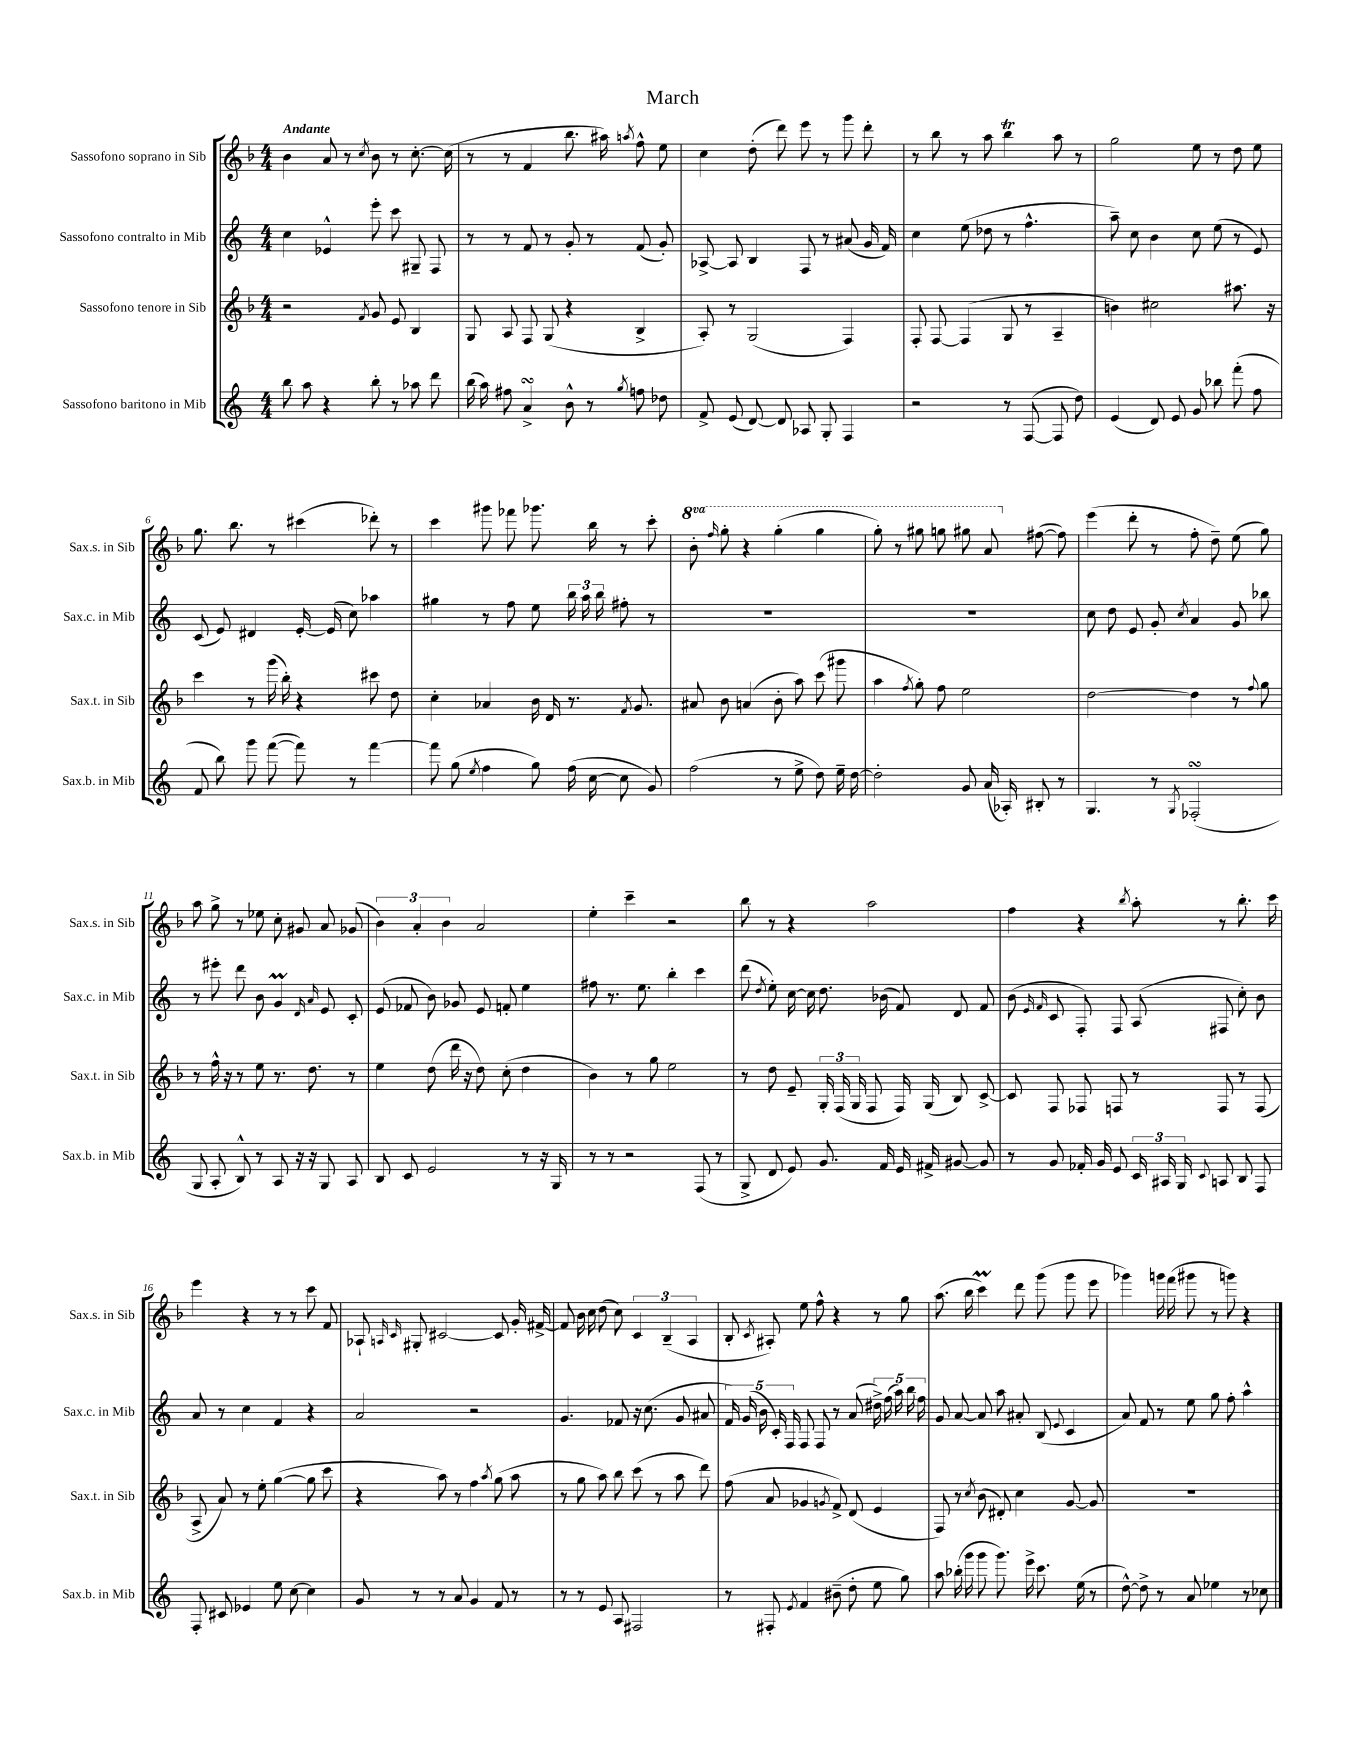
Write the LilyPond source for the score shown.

\header { title = "March" }
<<
\new StaffGroup <<
\new Staff = "s0" \with { instrumentName = "Sassofono soprano in Sib" shortInstrumentName = "Sax.s. in Sib" } {
    \clef treble \key f \major \numericTimeSignature \time 4/4 \set Staff.ottavationMarkups = #ottavation-simple-ordinals \tempo "Andante"
    \autoBeamOff bes'4 a'8 r8 \acciaccatura { c''8 } bes'8 r8 c''8.~-. c''16( |
    r8 r8 f'4 bes''8. ais''16) \acciaccatura { a''8 } f''8-^ e''8 |
    c''4 d''8-.( d'''8) e'''8 r8 g'''8 d'''8-. |
    r8 bes''8 r8 a''8 bes''4\trill a''8 r8 |
    g''2 e''8 r8 d''8 e''8 |
    g''8. bes''8. r8 cis'''4( des'''8-.) r8 |
    c'''4 gis'''8 fes'''8 ges'''8. bes''16 r8 c'''8-. |
    \ottava #1 bes''8-. \grace { f'''16 } g'''8-. r4 g'''4-.( g'''4 |
    g'''8-.) r8 gis'''8 g'''8 gis'''8 a''8 \ottava #0 fis''8~( fis''8) |
    e'''4( d'''8-. r8 f''8-. d''8--) e''8( g''8) |
    a''8 g''8-> r8 ees''8 c''8-. gis'8 a'8 ges'8( |
    \tuplet 3/2 { bes'4) a'4-. bes'4 } a'2 |
    e''4-. c'''4-- r2 |
    bes''8 r8 r4 a''2 |
    f''4 r4 \acciaccatura { bes''8 } a''8-. r8 bes''8.-. c'''16 |
    e'''4 r4 r8 r8 c'''8 f'8 |
    aes8-! \grace { a16 c'16 } gis8-. cis'2~ cis'8 g'16-. fis'16~-> |
    fis'8 bes'16 c''16 d''8( c''8) \tuplet 3/2 { c'4 bes4--( a4 } |
    bes8-. \acciaccatura { c'8 } ais8-.) e''8 f''8-^ r4 r8 g''8 |
    a''8.( bes''16 c'''4\prall) d'''8 g'''8( g'''8 e'''8 |
    ges'''4) g'''16 f'''16( gis'''8 r8 g'''8) r4 \bar "|." |
}
\new Staff = "s1" \with { instrumentName = "Sassofono contralto in Mib" shortInstrumentName = "Sax.c. in Mib" } {
    \clef treble \key c \major \numericTimeSignature \time 4/4
    \autoBeamOff c''4 ees'4-^ e'''8-. c'''8 gis8-- f8 |
    r8 r8 f'8 r8 g'8-. r8 f'8( g'8-.) |
    aes8~-> aes8 b4 f8 r8 ais'8( g'16 f'16) |
    c''4 e''8( des''8 r8 f''4.-^ |
    a''8--) c''8 b'4 c''8 e''8( r8 e'8) |
    c'8( e'8) dis'4 e'16~-. e'16( c''8) aes''4 |
    gis''4 r8 f''8 e''8 \tuplet 3/2 { b''16 a''16 b''16 } fis''8-. r8 |
    R1 |
    R1 |
    c''8 d''8 e'8 g'8-. \acciaccatura { c''8 } a'4 g'8 bes''8 |
    r8 eis'''8-. d'''8 b'8 g'4\prall \grace { d'16 a'16 } e'8 c'8-. |
    e'8( fes'8 b'8) ges'8 e'8 f'8-. e''4 |
    fis''8 r8. e''8. b''4-. c'''4 |
    d'''8( \acciaccatura { d''8 } e''8-.) c''16~ c''16 d''8. bes'16( f'8) d'8 f'8 |
    b'8( \grace { e'16 f'16 } c'8 f8-.) f8 a8( fis8 c''8-.) b'8 |
    a'8 r8 c''4 f'4 r4 |
    a'2 r2 |
    g'4. fes'8 r16 c''8.( g'8 ais'8 |
    \tuplet 5/4 { f'16) g'16( b'16 c'16-.) f16 } f8 f8 r8 a'8( \tuplet 5/4 { dis''16->) f''16( a''16) b''16 f''16 } |
    g'8 a'8~ a'8 a''8 ais'8-. b8( \appoggiatura { e'8 } c'4 |
    a'8) f'8 r8 e''8 g''8 f''8-. a''4-^ \bar "|." |
}
\new Staff = "s2" \with { instrumentName = "Sassofono tenore in Sib" shortInstrumentName = "Sax.t. in Sib" } {
    \clef treble \key f \major \numericTimeSignature \time 4/4
    \autoBeamOff r2 \acciaccatura { f'8 } g'8 e'8 bes4 |
    g8 a8 f8 g8( r4 bes4-> |
    a8-.) r8 g2( f4) |
    f8-. f8~ f4( g8 r8 a4-- |
    b'4) cis''2 ais''8. r16 |
    c'''4 r8 g'''16( bes''16-.) r4 cis'''8 d''8 |
    c''4-. aes'4 bes'16 d'16 r8. \acciaccatura { f'8 } g'8. |
    ais'8 bes'8 a'4( bes'8-. a''8) c'''8( gis'''8 |
    a''4 \acciaccatura { f''8 } g''8-.) f''8 e''2 |
    d''2~ d''4 r8 \appoggiatura { f''8 } g''8 |
    r8 f''16-^ r16 r8 e''8 r8. d''8. r8 |
    e''4 d''8( d'''16 r16 d''8) c''8-.( d''4 |
    bes'4) r8 g''8 e''2 |
    r8 d''8 e'8-- \tuplet 3/2 { g16-. f16( g16 } f8 f16) g16( bes8) c'8~-> |
    c'8 f8 fes8 f8 r8 f8 r8 f8( |
    a8-> a'8) r8 e''8-. g''4~( g''8 c'''8 |
    r4 a''8) r8 f''4 \acciaccatura { a''8 } g''8( a''8 |
    r8 g''8 a''8) bes''8 c'''8( r8 a''8 d'''8) |
    f''8( a'8 ges'4 \acciaccatura { g'8 } f'8->) d'8( e'4 |
    f8) r8 \acciaccatura { c''8 } bes'8( dis'8-.) c''4 g'8~ g'8 |
    R1 \bar "|." |
}
\new Staff = "s3" \with { instrumentName = "Sassofono baritono in Mib" shortInstrumentName = "Sax.b. in Mib" } {
    \clef treble \key c \major \numericTimeSignature \time 4/4
    \autoBeamOff b''8 a''8 r4 b''8-. r8 aes''8 d'''8 |
    b''16( a''16) fis''8 a'4->\turn b'8-^ r8 \acciaccatura { g''8 } f''8 des''8 |
    f'8-> e'8( d'8~) d'8 aes8 g8-. f4 |
    r2 r8 f8~( f8 d''8) |
    e'4( d'8) e'8 g'8 bes''8 f'''8-.( f''8 |
    f'8 b''8) g'''8 f'''8~( f'''8) r8 f'''4~ |
    f'''8 g''8( \acciaccatura { e''8 } f''4 g''8) f''16( c''16~ c''8 g'8) |
    f''2( r8 e''8-> d''8) e''16-- d''16~ |
    d''2-. g'8 a'16( aes16-.) bis8-. r8 |
    g4. r8 \acciaccatura { g8 } fes2-.\turn( |
    g8 a8-. b8-^) r8 a8 r16 r16 g8 a8 |
    b8 c'8 e'2 r8 r16 g16 |
    r8 r8 r2 f8( r8 |
    g8-> d'8 e'8) g'8. f'16 e'16 fis'16-> gis'8~ gis'8 |
    r8 g'8 fes'16-. g'16 e'8 \tuplet 3/2 { c'16 ais16 g16 } \appoggiatura { c'8 } a8 b8 f8 |
    f8-. cis'8 ees'4 e''8 c''8~ c''4 |
    g'8 r8 r8 a'8 g'4 f'8 r8 |
    r8 r8 e'8 a8 fis2 |
    r8 fis8-. \acciaccatura { e'8 } f'4 bis'8--( d''8-. e''8 g''8) |
    a''8 bes''16-.( g'''16 g'''8 g'''8.) e'''16-> c'''8. e''16( r8 |
    d''8~-^) d''8-> r8 a'8 ees''4 r8 ces''8 \bar "|." |
}
>>
>>
